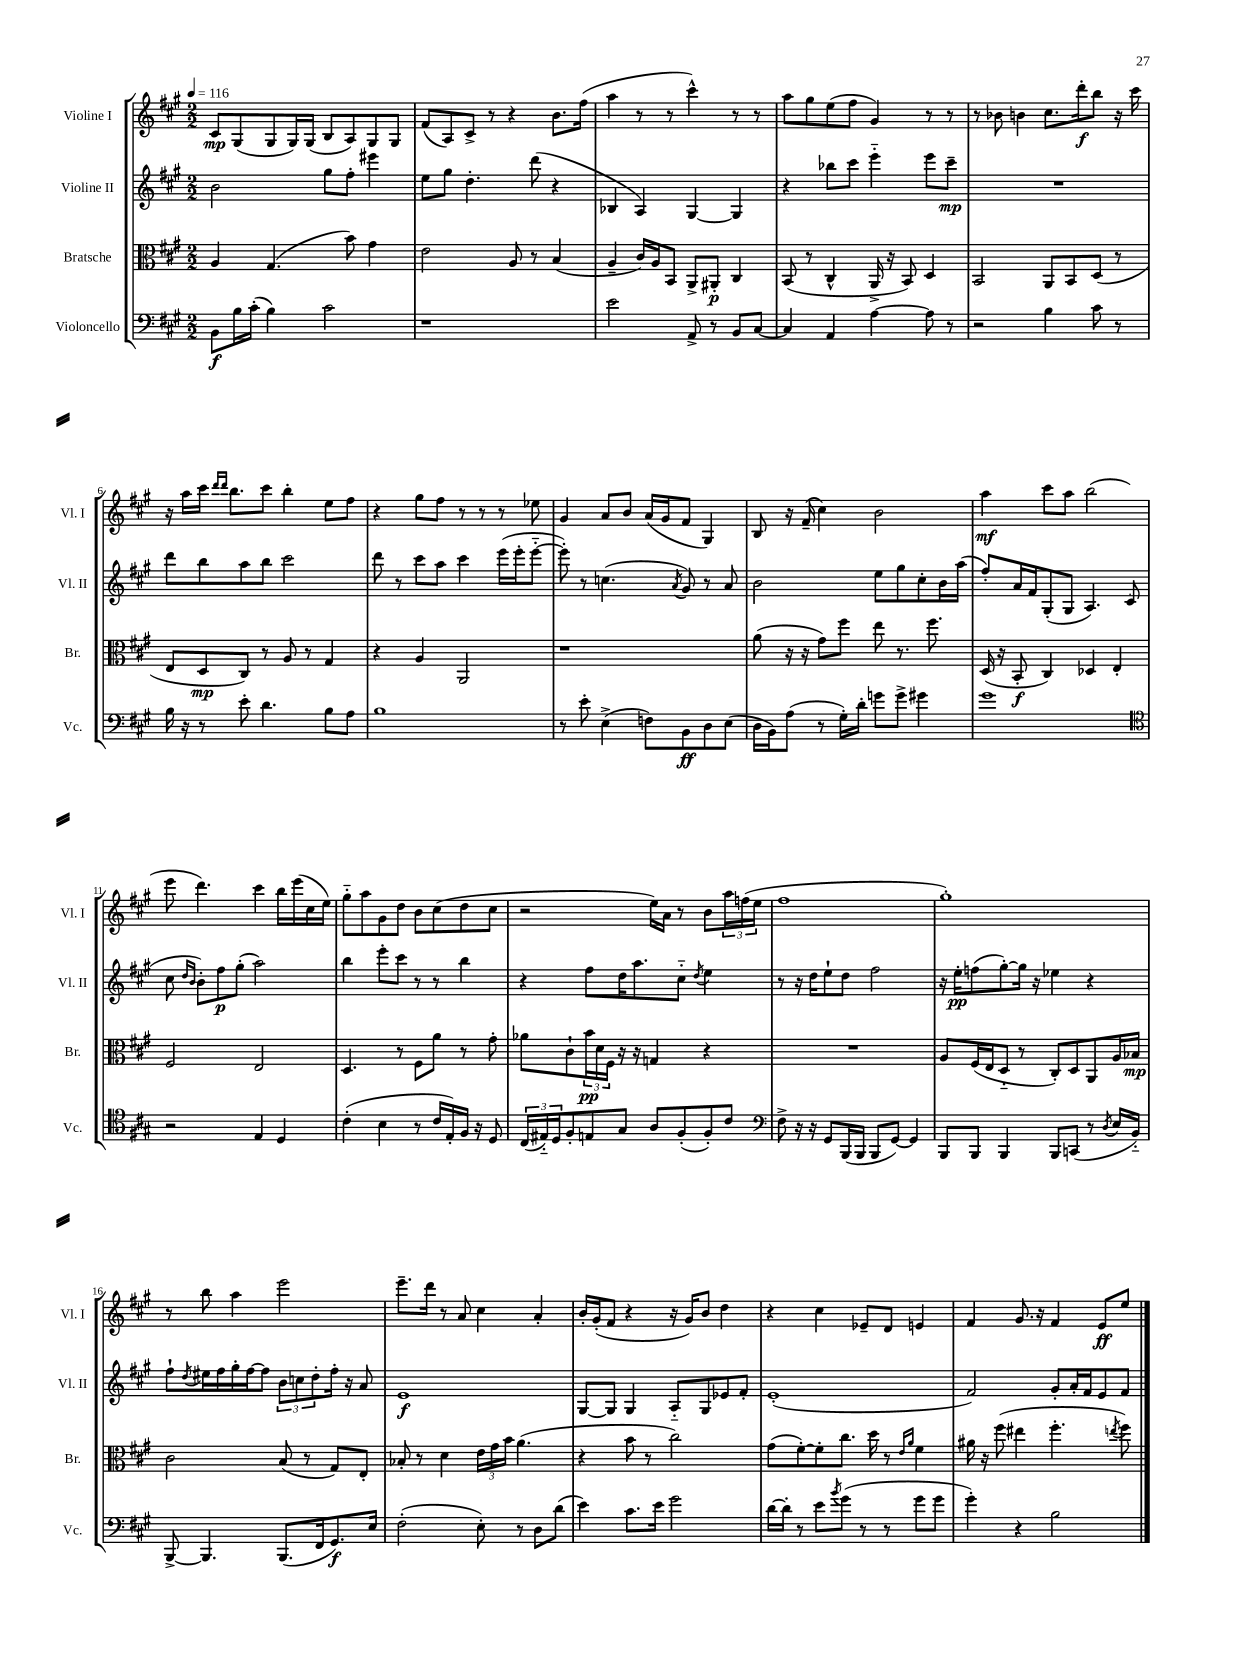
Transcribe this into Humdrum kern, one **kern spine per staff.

**kern	**kern	**kern	**kern
*staff4	*staff3	*staff2	*staff1
*clefF4	*clefC3	*clefG2	*clefG2
*k[f#c#g#]	*k[f#c#g#]	*k[f#c#g#]	*k[f#c#g#]
*M2/2	*M2/2	*M2/2	*M2/2
*MM116	*MM116	*MM116	*MM116
8BB\L	4A/	2b\	8c#/L
16B\L	.	.	(8G#/
(16c#'\JJ	.	.	.
4B\)	(4.G#/	.	8G#/
.	.	.	16G#/L)
.	.	.	(16G#/JJ
2c#\	.	8gg#\L	8B/L
.	8b\)	8ff#'\J	8A/)
.	4g#\	4eee#\	8G#/
.	.	.	8G#/J
=	=	=	=
1r	2e\	8ee\L	(8f#/L
.	.	8gg#\J	8A/)
.	.	4.dd'\	8c#^/J
.	.	.	8r
.	8A/	.	4r
.	8r	(8ddd\	.
.	(4B/	4r	8.b\L
.	.	.	(16ff#\Jk
=	=	=	=
2e\	4A~/	4B-/	4aa\
.	16c#/LL)	4A/)	8r
.	16A/J	.	.
.	8BB/J	.	8r
8AA^/	8AA^/L	[4G#/	4ccc#^^\)
8r	8AA#'/J	.	.
8BB/L	4C#/	4G#/]	8r
[8C#/J	.	.	8r
=	=	=	=
4C#/]	(8BB/	4r	8aa\L
.	8r	.	8gg#\
4AA/	4C#^^/	8bb-\L	(8ee\
.	.	8ccc#\J	8ff#\J
[4A\	16AA^/	4eee'~\	4g#/)
.	16r	.	.
.	8BB/)	.	.
8A\]	4D/	8eee\L	8r
8r	.	8ccc#~\J	8r
=	=	=	=
2r	2BB/	1r	8r
.	.	.	8b-\
.	.	.	4b\
4B\	8AA/L	.	8.cc#\L
.	8BB/	.	.
.	.	.	16ddd'\k
8c#\	(8D/J	.	8bb\J
8r	8r	.	16r
.	.	.	16ccc#\
=	=	=	=
16B\	8E/L	8ddd\L	16r
16r	.	.	16aa\LL
8r	8D/	8bb\	16ccc#\JJ
.	.	.	16qqddd/LL
.	.	.	16qqddd/JJ
.	.	.	8.bb\L
8e'\	8C#/J)	8aa\	.
4.d\	8r	8bb\J	8ccc#\J
.	8A/	2ccc#\	4bb'\
.	8r	.	.
8B\L	4G#/	.	8ee\L
8A\J	.	.	8ff#\J
=	=	=	=
1B	4r	8ddd\	4r
.	.	8r	.
.	4A/	8ccc#\L	8gg#\L
.	.	8aa\J	8ff#\J
.	2AA/	4ccc#\	8r
.	.	.	8r
.	.	(16eee\LL	8r
.	.	16eee'\J	.
.	.	[8eee'~\J	8ee-\
=	=	=	=
8r	1r	8eee'\])	4g#/
8e'\	.	8r	.
(4E^\	.	(4.cc\	8a/L
.	.	.	8b/J
8F\L)	.	.	(16a/LL
.	.	.	16g#/J
.	.	8qa/	.
8BB\	.	8g#/)	8f#/J
8D\	.	8r	4G#/)
(8E\J	.	8a/	.
=	=	=	=
16D\LL	(8a\	2b\	8B/
16BB\J)	.	.	.
(8A\J	16r	.	16r
.	16r	.	(16f#~/
8r	8g#\L)	.	4cc#\)
16G#'\LL)	8ff#\J	.	.
16d'\JJ	.	.	.
8g\L	8ee\	8ee\L	2b\
8g^\J	8.r	8gg#\	.
4g#\	.	8cc#'\	.
.	8.ff#\	.	.
.	.	16b\L	.
.	.	(16aa\JJ	.
=	=	=	=
1g#	(16D/	8ff#'/L)	4aa\
.	16r	.	.
.	8BB'/	16a/L	.
.	.	16f#/J	.
.	4C#/)	(8G#'/	8ccc#\L
.	.	8G#/J	8aa\J
.	4D-/	4.A/)	(2bb\
.	4E'/	.	.
.	.	(8c#/	.
=	=	=	=
*clefC4	*	*	*
2r	2F#/	8cc#\	8eee\
.	.	16qqdd/LL	.
.	.	16qqb/JJ	.
.	.	8b'\L)	4.ddd\)
.	.	8ff#\	.
.	.	(8gg#'\J	.
4E/	2E/	2aa\)	4ccc#\
4D/	.	.	16bb\LL
.	.	.	(16eee\
.	.	.	16cc#\
.	.	.	16ee\JJ)
=	=	=	=
(4c#'\	4.D/	4bb\	8gg#'~\L
.	.	.	8aa\
4B\	.	8eee'\L	8g#\
.	8r	8ccc#\J	8dd\J
8r	8F#\L	8r	8b\L
16c#/LL	8a\J	8r	(8cc#\
16E'/)	.	.	.
16F#/JJ	8r	4bb\	8dd\
16r	.	.	.
8D/	8g#'\	.	8cc#\J
=	=	=	=
(24C#/LL	8a-\L	4r	2r
24E#'~/)	.	.	.
24D/J	.	.	.
8F#'/	8c#`\	.	.
8E/	24b\L	8ff#\L	.
.	24d\	.	.
.	24F#\JJ	.	.
8G#/J	16r	16dd\K	.
.	16r	8.aa\	.
8A/L	4G/	.	16ee\LL)
.	.	.	16a\JJ
(8F#'/	.	8cc#'~\J	8r
.	.	8qdd/	.
8F#'/)	4r	4ee\	8b\L
8c#/J	.	.	24aa\L
.	.	.	(24ff\
.	.	.	24ee\JJ
=	=	=	=
*clefF4	*	*	*
8F#^\	1r	8r	1ff#
16r	.	16r	.
16r	.	16dd\LK	.
8GG#/L	.	8ee`\	.
(16BBB/L	.	8dd\J	.
16BBB/JJ	.	.	.
8BBB/L	.	2ff#\	.
[8GG#/J)	.	.	.
4GG#/]	.	.	.
=	=	=	=
8BBB/L	8A/L	16r	1gg#')
.	.	16ee'\LK	.
8BBB/J	(16F#/L	(8ff\	.
.	16E/J	.	.
4BBB/	8D'~/J	[8gg#'\)	.
.	8r	16gg#\]Jk	.
.	.	16r	.
8BBB/L	8C#'/L)	4ee-\	.
(8CC/J	8D/	.	.
8r	8AA/	4r	.
8qD/	.	.	.
16E/LL	16A/L	.	.
16BB'~/JJ)	16B-/JJ	.	.
=	=	=	=
[8BBB^/	2c#\	8ff#`\L	8r
.	.	8qdd/	.
4.BBB/]	.	16ee#\L	8bb\
.	.	16ff#\	.
.	.	16gg#'\	4aa\
.	.	[16ff#\J	.
.	.	8ff#\]J	.
(8.BBB/L	(8B/	12b\L	2eee\
.	.	12cc\	.
.	8r	.	.
.	.	12dd'\	.
16FF#/k	.	.	.
8.GG#/)	8G#/L)	16ff#'\Jk	.
.	.	16r	.
.	8E'/J	8a/	.
16E/Jk	.	.	.
=	=	=	=
(2F#'\	8B-'/	1e	8.eee~\L
.	8r	.	.
.	.	.	16ddd\Jk
.	4d\	.	8r
.	.	.	8a/
8E'\)	24e\LL	.	4cc#\
.	24g#\	.	.
.	24b\JJ	.	.
8r	(4.a\	.	.
8D\L	.	.	4a'/
(8d\J	.	.	.
=	=	=	=
4e\)	4r	[8G#/L	16b'/LL
.	.	.	(16g#'/J
.	.	8G#/]J	8f#/J
8.c#\L	8b\	4G#/	4r
.	8r	.	.
16e\Jk	.	.	.
2g#\	2cc#\)	8A'~/L	16r
.	.	.	16g#/LK)
.	.	8G#/	8b/J
.	.	8e-/	4dd\
.	.	8f#'/J	.
=	=	=	=
[16d\LL	(8g#\L	(1e'	4r
16d'\]JJ	.	.	.
8r	[8f#'\)	.	.
8e\L	8f#'\]	.	4cc#\
8qb/	.	.	.
(8g#\J	8.cc#\J	.	.
8r	.	.	8e-~/L
.	16dd\	.	.
8r	8r	.	8d/J
.	16qqe/LL	.	.
.	16qqa/JJ	.	.
8g#\L	4f#\	.	4e/
8g#\J	.	.	.
=	=	=	=
4g#'\)	16a#\	2f#/)	4f#/
.	16r	.	.
.	(8ff#\	.	.
4r	4ee#\	.	8.g#/
.	.	.	16r
2B\	4.ff#'\	8g#'/L	4f#/
.	.	16a'/L	.
.	.	16f#/J	.
.	.	8e/	8e/L
.	8qee/	.	.
.	8ff#\)	8f#/J	8ee/J
==	==	==	==
*-	*-	*-	*-
